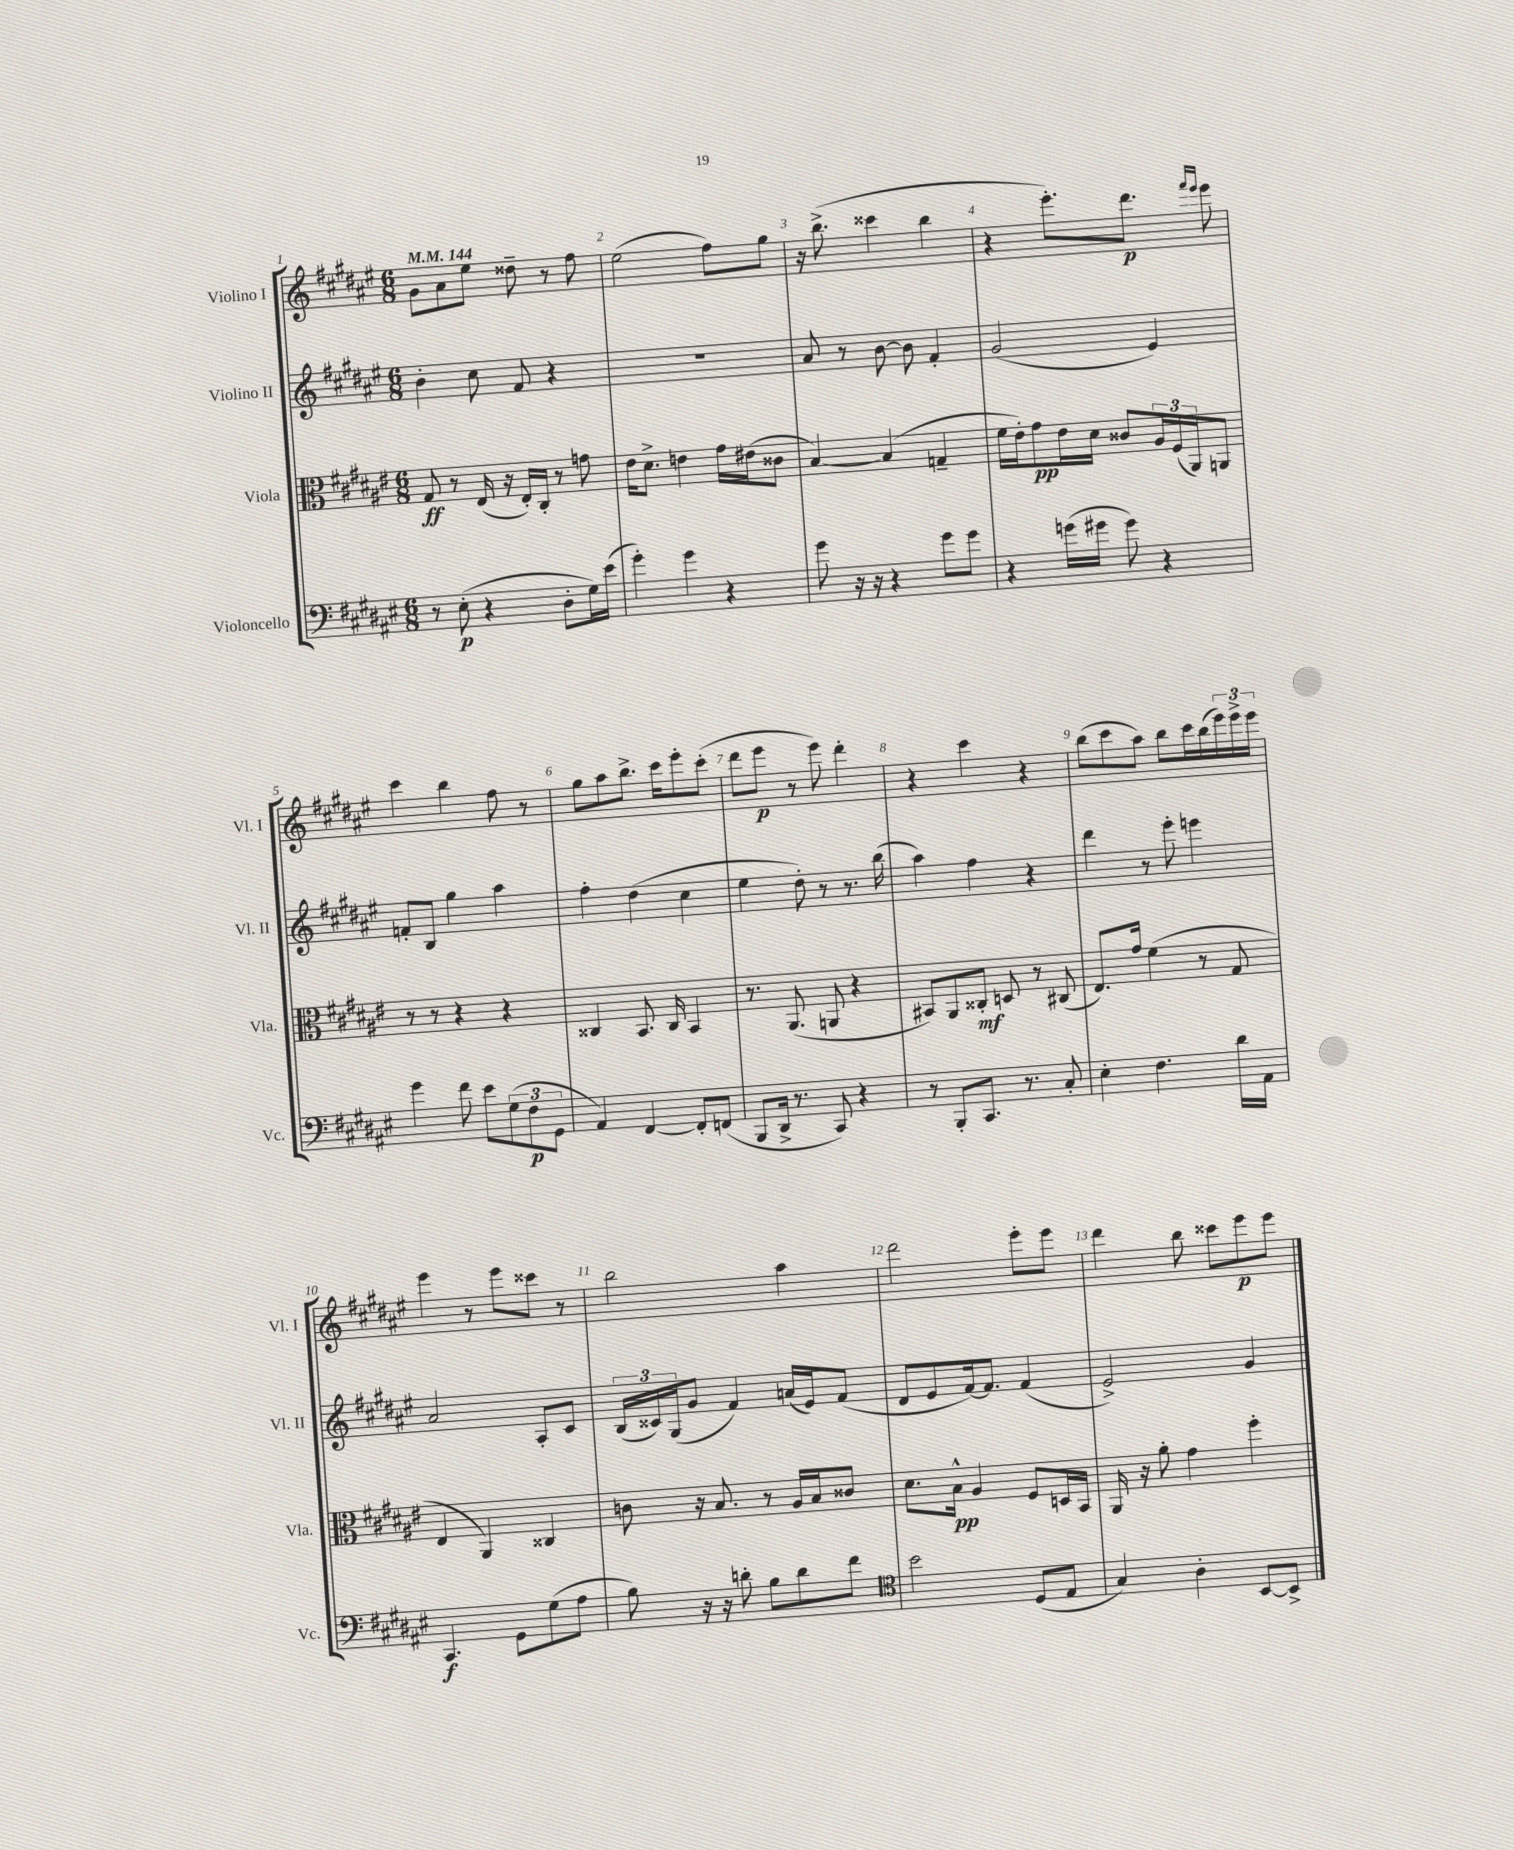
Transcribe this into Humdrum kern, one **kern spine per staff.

**kern	**dynam	**kern	**dynam	**kern	**kern	**dynam
*part4	*part4	*part3	*part3	*part2	*part1	*part1
*staff4	*staff4	*staff3	*staff3	*staff2	*staff1	*staff1
*I"Violoncello	*	*I"Viola	*	*I"Violino II	*I"Violino I	*
*I'Vc.	*	*I'Vla.	*	*I'Vl. II	*I'Vl. I	*
*clefF4	*	*clefC3	*	*clefG2	*clefG2	*
*k[f#c#g#d#a#e#]	*	*k[f#c#g#d#a#e#]	*	*k[f#c#g#d#a#e#]	*k[f#c#g#d#a#e#]	*
*M6/8	*	*M6/8	*	*M6/8	*M6/8	*
*MM144	*	*MM144	*	*MM144	*MM144	*
=1	=1	=1	=1	=1	=1	=1
8r	.	8G#/	ff	4b'\	8g#\L	.
(8E#'\	p	8r	.	.	8a#\	.
4r	.	(16E#/	.	8cc#\	8ee#\J	.
.	.	16r	.	.	.	.
.	.	16E#'/LL)	.	8f#/	8dd##X~\	.
.	.	16C#'/JJ	.	.	.	.
8D#'\L	.	8r	.	4r	8r	.
16G#\L)	.	8gn\	.	.	8ff#\	.
(16e#\JJ	.	.	.	.	.	.
=2	=2	=2	=2	=2	=2	=2
4g#'\)	.	16e#\KL	.	2.r	(2ee#\	.
.	.	8.d#^\J	.	.	.	.
4g#\	.	4en\	.	.	.	.
4r	.	16g#\LL	.	.	8ff#\L)	.
.	.	(16e#X\J	.	.	.	.
.	.	8c##X\J	.	.	8gg#\J	.
=3	=3	=3	=3	=3	=3	=3
8g#\	.	[4B/)	.	8a#/	16r	.
.	.	.	.	.	(8.bb^\	.
16r	.	.	.	8r	.	.
16r	.	.	.	.	.	.
4r	.	(4B/]	.	[8b\	4ccc##X\	.
.	.	.	.	8b\]	.	.
8g#\L	.	4Gn~/	.	4f#'/	4bb\	.
8g#\J	.	.	.	.	.	.
=4	=4	=4	=4	=4	=4	=4
4r	.	16f#\LL	.	(2g#/	4r	.
.	.	16e#'\J)	.	.	.	.
.	.	8g#\	pp	.	.	.
(16gn\LL	.	16e#\L	.	.	8.eee#'\L)	.
16g#X\JJ	.	16d#\JJ	.	.	.	.
8g#\)	.	8c##X/L	.	.	.	.
.	.	.	.	.	8.ddd#\J	p
4r	.	24A#/L	.	4e#/)	.	.
.	.	(24F#/	.	.	.	.
.	.	24AA#/J)	.	.	.	.
.	.	.	.	.	16qqfff#/LL	.
.	.	.	.	.	16qqeee#/JJ	.
.	.	8AAn/J	.	.	8eee#\	.
!!LO:LB:g=z
=5	=5	=5	=5	=5	=5	=5
4g#\	.	8r	.	8fn'/L	4ccc#\	.
.	.	8r	.	8B/J	.	.
8f#\	.	4r	.	4gg#\	4bb\	.
8e#\L	.	.	.	.	.	.
(12G#\	.	4r	.	4aa#\	8ff#\	.
12F#\	p	.	.	.	.	.
.	.	.	.	.	8r	.
12GG#\J	.	.	.	.	.	.
=6	=6	=6	=6	=6	=6	=6
4AA#/)	.	4C##X/	.	4ff#'\	8gg#\L	.
.	.	.	.	.	8aa#\	.
[4FF#/	.	8.BB/	.	(4dd#\	8.bb^\J	.
.	.	16C##/	.	.	16ccc#\KL	.
8FF#'/L]	.	4BB/	.	4cc#\	8eee#'\	.
(8FFn/J	.	.	.	.	(8ccc#'\J	.
=7	=7	=7	=7	=7	=7	=7
8BBB/L	.	8.r	.	4ee#\	8ddd#\L	.
16DD#^/Jk	.	.	.	.	8eee#\J	p
8.r	.	(8.AA#/	.	.	.	.
.	.	.	.	8dd#'\)	8r	.
8CC#/)	.	8AAn/	.	8r	8eee#\)	.
4r	.	4r	.	8.r	4ddd#'\	.
.	.	.	.	(16bb\	.	.
=8	=8	=8	=8	=8	=8	=8
8r	.	8BB#X/L)	.	4aa#\)	4r	.
8BBB'/L	.	8AA#/	.	.	.	.
8.CC#/J	.	8C##X'/J	mf	4ff#\	4ccc#\	.
.	.	8Dn/	.	.	.	.
8.r	.	.	.	.	.	.
.	.	8r	.	4r	4r	.
8C#'/	.	(8C#X/	.	.	.	.
=9	=9	=9	=9	=9	=9	=9
4E#'\	.	8.E#/L)	.	4ddd#\	(8bb\L	.
.	.	.	.	.	8ccc#\	.
.	.	16g#/Jk	.	.	.	.
4.F#\	.	(4f#\	.	8r	8aa#\J)	.
.	.	.	.	8eee#'\	8bb\L	.
.	.	8r	.	4eeen\	16ccc#\L	.
.	.	.	.	.	(16bb\	.
16d#\LL	.	8G#/	.	.	24eee#\)	.
.	.	.	.	.	24eee#^\	.
16AA#\JJ	.	.	.	.	.	.
.	.	.	.	.	24eee#\JJ	.
!!LO:LB:g=z
=10	=10	=10	=10	=10	=10	=10
4.CC#/	f	4E#/	.	2a#/	4eee#\	.
.	.	4AA#/)	.	.	8r	.
8GG#\L	.	.	.	.	8eee#\L	.
(8G#\	.	4C##X/	.	8A#'/L	8ccc##X\J	.
8A#\J	.	.	.	8c#/J	8r	.
=11	=11	=11	=11	=11	=11	=11
8B\)	.	8cn\	.	(24B/LL	2bb\	.
.	.	.	.	24c##X/)	.	.
.	.	.	.	(24G#/J	.	.
16r	.	16r	.	8g#/J	.	.
16r	.	8.B/	.	.	.	.
8dn'\	.	.	.	4f#/)	.	.
8B\L	.	8r	.	.	.	.
8d\	.	16A#/LL	.	(16an/LL	4aa#\	.
.	.	16B/J	.	16e#/J)	.	.
8f#\J	.	8c##X/J	.	(8f#/J	.	.
=12	=12	=12	=12	=12	=12	=12
*clefC4	*	*	*	*	*	*
2b\	.	8.d#\L	.	8d#/L	2ddd#\	.
.	.	.	.	8e#/	.	.
.	.	16B^^\Jk	pp	.	.	.
.	.	4A#/	.	[16f#/k)	.	.
.	.	.	.	8.f#/J]	.	.
(8D#/L	.	8F#/L	.	(4f#/	8eee#'\L	.
8E#/J	.	16Dn/L	.	.	8eee#\J	.
.	.	16BB/JJ	.	.	.	.
=13	=13	=13	=13	=13	=13	=13
4G#/)	.	16AA#/	.	2e#^/)	4ddd#\	.
.	.	16r	.	.	.	.
.	.	8a#'\	.	.	.	.
4A#'\	.	4g#\	.	.	8bb\	.
.	.	.	.	.	8ccc##X\L	.
[8BB/L	.	4ff#'\	.	4g#/	8eee#\	p
8BB^/J]	.	.	.	.	8eee#\J	.
==	==	==	==	==	==	==
*-	*-	*-	*-	*-	*-	*-
